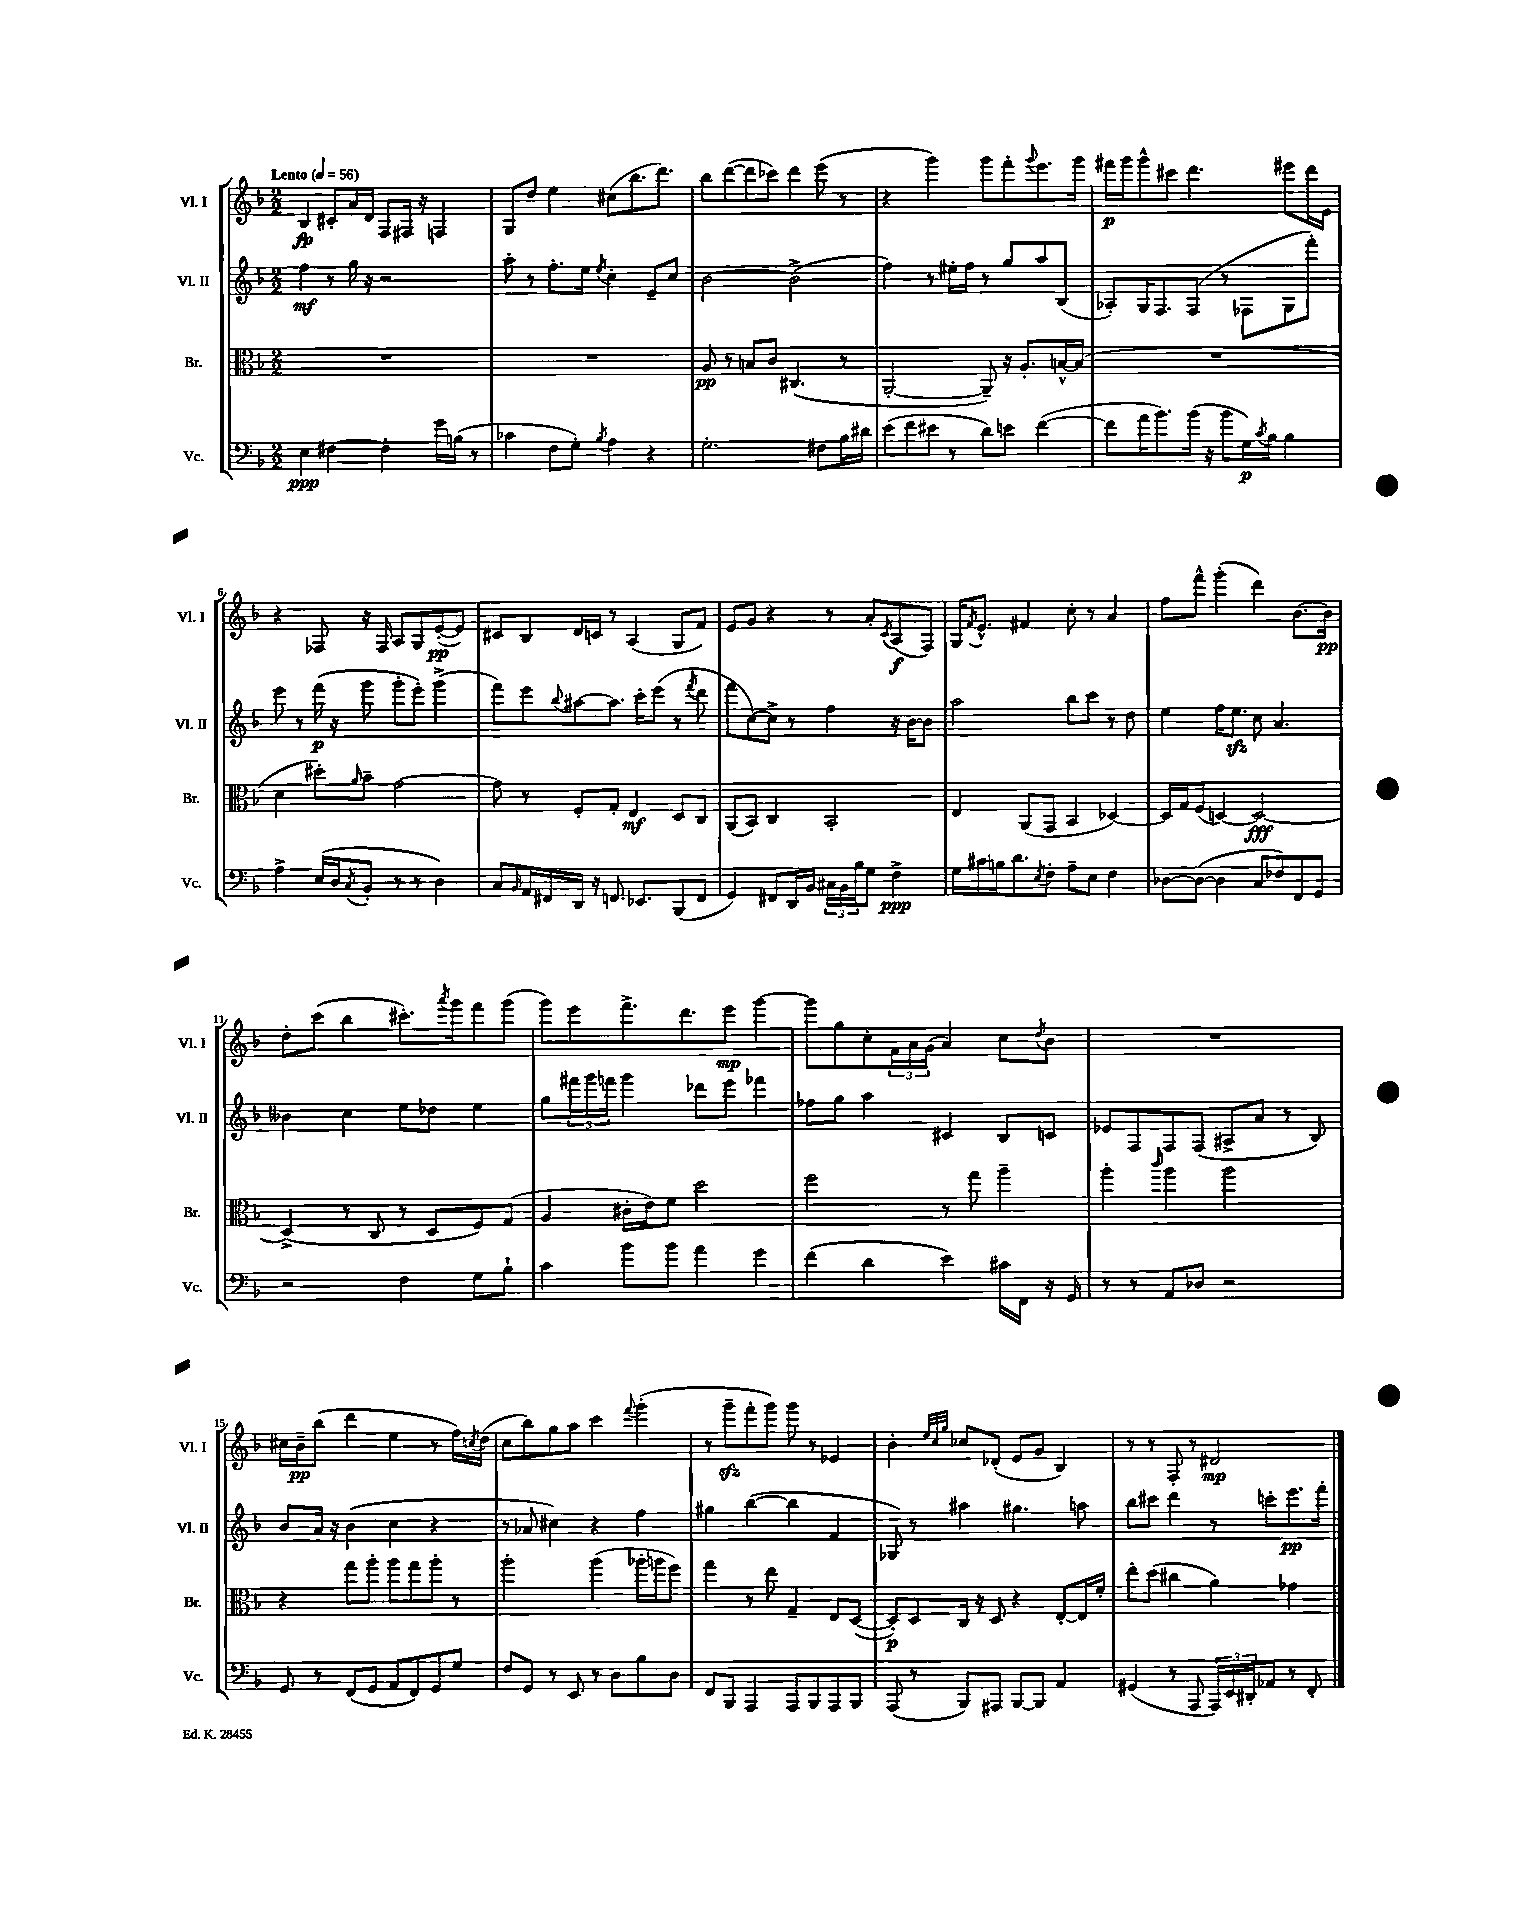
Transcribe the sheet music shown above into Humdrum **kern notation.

**kern	**dynam	**kern	**dynam	**kern	**dynam	**kern	**dynam
*part4	*part4	*part3	*part3	*part2	*part2	*part1	*part1
*staff4	*staff4	*staff3	*staff3	*staff2	*staff2	*staff1	*staff1
*I"Vc.	*	*I"Br.	*	*I"Vl. II	*	*I"Vl. I	*
*I'Vc.	*	*I'Br.	*	*I'Vl. II	*	*I'Vl. I	*
*clefF4	*	*clefC3	*	*clefG2	*	*clefG2	*
*k[b-]	*	*k[b-]	*	*k[b-]	*	*k[b-]	*
*M2/2	*	*M2/2	*	*M2/2	*	*M2/2	*
*MM56	*	*MM56	*	*MM56	*	*MM56	*
=1	=1	=1	=1	=1	=1	=1	=1
!	!	!	!	!	!	!LO:TX:a:B:t=Lento	!
4E\	ppp	1r	.	4ff\	mf	4B-/	fp
[4F#X\	.	.	.	8r	.	8c#X'/L	.
.	.	.	.	16gg\	.	16a/L	.
.	.	.	.	16r	.	16d/JJ	.
4F#'\]	.	.	.	2r	.	8F/L	.
.	.	.	.	.	.	16F#X/Jk	.
.	.	.	.	.	.	16r	.
16g\LL	.	.	.	.	.	4Fn/	.
(16Bn\JJ	.	.	.	.	.	.	.
8r	.	.	.	.	.	.	.
=2	=2	=2	=2	=2	=2	=2	=2
4c-X\	.	1r	.	8aa'\	.	8G/L	.
.	.	.	.	8r	.	8dd/J	.
8F\L	.	.	.	8.ff'\L	.	4ee\	.
8G'\J)	.	.	.	.	.	.	.
.	.	.	.	16ee\Jk	.	.	.
8qB-/	.	.	.	8qee/	.	.	.
4A\	.	.	.	4cc'\	.	(8cc#X\L	.
.	.	.	.	.	.	8.bb-\	.
4r	.	.	.	8e~/L	.	.	.
.	.	.	.	.	.	8.ddd\J)	.
.	.	.	.	8cc/J	.	.	.
=3	=3	=3	=3	=3	=3	=3	=3
2.G'\	.	8A/	pp	[2b-\	.	8bb-\L	.
.	.	8r	.	.	.	([8ddd\	.
.	.	8Bn/L	.	.	.	8ddd\]	.
.	.	8c/J	.	.	.	8ccc-X\J)	.
.	.	(4.C#X/	.	(2b-^\]	.	4ddd\	.
8F#X\L	.	.	.	.	.	(8eee\	.
16B-\L	.	8r	.	.	.	8r	.
16d#X\JJ	.	.	.	.	.	.	.
=4	=4	=4	=4	=4	=4	=4	=4
(8e\L	.	[2AA'/	.	4ff\)	.	4r	.
8f\	.	.	.	.	.	.	.
8e#X\J	.	.	.	8r	.	4ggg\)	.
8r	.	.	.	16ee#X'\LL	.	.	.
.	.	.	.	16ff\JJ	.	.	.
8d\L)	.	8AA~/])	.	8r	.	8ggg\L	.
8en\J	.	16r	.	8gg/L	.	8fff'\	.
.	.	8.A'/L	.	.	.	.	.
.	.	.	.	.	.	8qqggg/	.
([4f\	.	.	.	8aa/	.	8.eee\	.
.	.	[16Bn^^/L	.	(8B-/J	.	.	.
.	.	(16B/JJ]	.	.	.	16ggg\Jk	.
=5	=5	=5	=5	=5	=5	=5	=5
8f\L]	.	1r	.	8A-X'/L)	.	16fff#X\LL	p
.	.	.	.	.	.	16ggg\J	.
16a\K	.	.	.	16G/K	.	8ggg^^\	.
8.b-\)	.	.	.	8.F/	.	.	.
.	.	.	.	.	.	8ccc#X\J	.
(16b-\Jk	.	.	.	(8F/J	.	4.ddd\	.
16r	.	.	.	.	.	.	.
8b-\L	.	.	.	8r	.	.	.
16G\L)	p	.	.	8F-X\L	.	.	.
8qc/	.	.	.	.	.	.	.
16B-\JJ	.	.	.	.	.	.	.
4B-\	.	.	.	8G\	.	8eee#X\L	.
.	.	.	.	8fff'\J)	.	16ddd\L	.
.	.	.	.	.	.	16e\JJ	.
!!LO:LB:g=z
=6	=6	=6	=6	=6	=6	=6	=6
4A^\	.	4d\	.	8eee\	.	4r	.
.	.	.	.	8r	.	.	.
(16E/LL	.	8dd#X'\L)	.	(16fff\	p	8F-X/	.
16D/J	.	.	.	16r	.	.	.
8qC/	.	16qqa/	.	.	.	.	.
8BB-'/J	.	8b-~\J	.	8ggg\	.	16r	.
.	.	.	.	.	.	16F-/	.
8r	.	[2g\	.	8ggg'\L	.	8A/L	.
8r	.	.	.	8eee'\J)	.	8G/	.
4D\)	.	.	.	(4ggg^\	.	([8e'/	pp
.	.	.	.	.	.	8e/J])	.
=7	=7	=7	=7	=7	=7	=7	=7
8C/L	.	8g\]	.	8fff\L)	.	8c#X/L	.
16qqBB-/	.	.	.	.	.	.	.
16AA/L	.	8r	.	8eee\	.	8B-/	.
16FF#X/	.	.	.	.	.	.	.
.	.	.	.	8qqbb-/	.	.	.
16DD/JJ	.	8F'/L	.	[8aa#X\	.	16d/L	.
16r	.	.	.	.	.	16cn/JJ	.
8.FFn/	.	8G'/J	.	8.aa#\J]	.	8r	.
.	.	4E/	mf	.	.	(4A/	.
8.EE-X/L	.	.	.	16ccc'\KL	.	.	.
.	.	.	.	(8eee\J	.	.	.
(8BBB-/	.	8D/L	.	8r	.	8G/L	.
.	.	.	.	8qfff/	.	.	.
8FF/J	.	8C/J	.	8ddd\	.	8f/J)	.
=8	=8	=8	=8	=8	=8	=8	=8
4GG/)	.	(8AA/L	.	8fff\L	.	8e/L	.
.	.	8BB-/J)	.	[8cc\)	.	8g/J	.
8FF#X/L	.	4C/	.	8cc^\J]	.	4r	.
16DD/L	.	.	.	8r	.	.	.
16BB-/JJ	.	.	.	.	.	.	.
24C#X\LL	.	2BB-'/	.	4ff\	.	8r	.
24BB-\	.	.	.	.	.	.	.
24B-\J	.	.	.	.	.	.	.
8G\J	.	.	.	.	.	8a'/L	.
.	.	.	.	.	.	8qc/	.
4F^\	ppp	.	.	16r	.	(8A/	f
.	.	.	.	[16b-\KL	.	.	.
.	.	.	.	8b-\J]	.	8F/J)	.
=9	=9	=9	=9	=9	=9	=9	=9
16G\LL	.	4E/	.	2aa\	.	16G/KL	.
.	.	.	.	.	.	8qf/	.
16c#X\	.	.	.	.	.	8.e^^/J	.
16Bn\J	.	.	.	.	.	.	.
8.d\	.	.	.	.	.	.	.
.	.	(8AA/L	.	.	.	4f#X/	.
8qE/	.	.	.	.	.	.	.
8F'\J	.	8GG/J	.	.	.	.	.
8A~\L	.	4BB-/	.	8bb-\L	.	8cc'\	.
8E\J	.	.	.	8ccc\J	.	8r	.
4F\	.	[4D-X/)	.	8r	.	4a/	.
.	.	.	.	8dd\	.	.	.
=10	=10	=10	=10	=10	=10	=10	=10
[8D-X\L	.	16D-/LL]	.	4ee\	.	8ff\L	.
.	.	16G/J	.	.	.	.	.
(8D-\J_	.	(8F/J	.	.	.	8fff^^\J	.
4D-\]	.	[4Dn/)	.	16ff\KL	.	(4ggg'\	.
.	.	.	.	8.eezz\J	.	.	.
8C/L	.	2D/_	fff	8cc\	.	4ddd\)	.
8F-X/)	.	.	.	4.a/	.	.	.
8FF/	.	.	.	.	.	[8.b-\L	.
8GG/J	.	.	.	.	.	.	.
.	.	.	.	.	.	16b-\Jk]	pp
!!LO:LB:g=z
=11	=11	=11	=11	=11	=11	=11	=11
2r	.	(4D^/]	.	4b--X\	.	8dd'\L	.
.	.	.	.	.	.	(8ccc\J	.
.	.	8r	.	4cc\	.	4bb-\	.
.	.	8C/	.	.	.	.	.
4F\	.	8r	.	8ee\L	.	8.ccc#X'\L)	.
.	.	8D/L	.	8dd-X\J	.	.	.
.	.	.	.	.	.	8qaaa/	.
.	.	.	.	.	.	16ggg\k	.
8G\L	.	8F/)	.	4ee\	.	8fff\	.
8B-`\J	.	(8G/J	.	.	.	(8ggg\J	.
=12	=12	=12	=12	=12	=12	=12	=12
4c\	.	4A/	.	8gg\L	.	8ggg\L)	.
.	.	.	.	24fff#X\L	.	8eee\	.
.	.	.	.	24ggg\	.	.	.
.	.	.	.	24fffn\JJ	.	.	.
8b-\L	.	16c#X'\LL	.	4ggg\	.	8.fff^\	.
.	.	16e\J)	.	.	.	.	.
8b-\J	.	8f\J	.	.	.	.	.
.	.	.	.	.	.	8.ddd\	.
4a\	.	2dd\	.	8ddd-X\L	.	.	.
.	.	.	.	8eee\J	.	8eee\J	mp
4g\	.	.	.	4fff-X\	.	[4ggg\	.
=13	=13	=13	=13	=13	=13	=13	=13
(4f\	.	2ff\	.	8ff-X\L	.	8ggg\L]	.
.	.	.	.	8gg\J	.	8gg\	.
4d\	.	.	.	4aa\	.	8cc'\	.
.	.	.	.	.	.	24f\L	.
.	.	.	.	.	.	24a\	.
.	.	.	.	.	.	(24g\JJ	.
4e\)	.	8r	.	4c#X/	.	4a/)	.
.	.	8gg\	.	.	.	.	.
16c#X\LL	.	4aa~\	.	8B-/L	.	8cc\L	.
16FF\JJ	.	.	.	.	.	.	.
.	.	.	.	.	.	8qdd/	.
16r	.	.	.	8cn/J	.	8b-\J	.
16GG/	.	.	.	.	.	.	.
=14	=14	=14	=14	=14	=14	=14	=14
8r	.	4aa'\	.	8e-X/L	.	1r	.
8r	.	.	.	8F/	.	.	.
.	.	16qqccc/	.	.	.	.	.
8AA/L	.	4aa\	.	8F/	.	.	.
8D-X/J	.	.	.	(8F/J	.	.	.
2r	.	2aa\	.	8A#X^/L	.	.	.
.	.	.	.	8a/J	.	.	.
.	.	.	.	8r	.	.	.
.	.	.	.	8B-/)	.	.	.
!!LO:LB:g=z
=15	=15	=15	=15	=15	=15	=15	=15
8GG/	.	4r	.	8b-/L	.	16cc#X\LL	.
.	.	.	.	.	.	16b-~\J	pp
8r	.	.	.	16a/Jk	.	(8bb-\J	.
.	.	.	.	16r	.	.	.
(8FF/L	.	8gg\L	.	(4b-\	.	4ddd\	.
8GG/J	.	8aa'\J	.	.	.	.	.
8AA/L	.	8aa\L	.	4cc\	.	4ee\	.
8FF/)	.	8gg\	.	.	.	.	.
8GG/	.	8aa'\J	.	4r	.	8r	.
8G/J	.	8r	.	.	.	16ff\LL)	.
.	.	.	.	.	.	8qccn/	.
.	.	.	.	.	.	(16dd\JJ	.
=16	=16	=16	=16	=16	=16	=16	=16
8F/L	.	2aa'\	.	8r	.	8cc\L	.
8GG/J	.	.	.	8a-X/	.	8bb-\)	.
8r	.	.	.	4cc#X\)	.	8gg\	.
8EE/	.	.	.	.	.	8aa\J	.
8r	.	(4aa\	.	4r	.	4ccc\	.
8D\L	.	.	.	.	.	.	.
.	.	.	.	.	.	8qqfff/	.
8B-\	.	16aa-X'\LL	.	4ff\	.	(4ggg'\	.
.	.	16aan\J	.	.	.	.	.
8D\J	.	8ff\J)	.	.	.	.	.
=17	=17	=17	=17	=17	=17	=17	=17
8FF/L	.	4gg\	.	4gg#X\	.	8r	.
8BBB-/J	.	.	.	.	.	8gggzz~\L	.
4AAA/	.	8r	.	([4bb-\	.	8fff'\	.
.	.	8ee\	.	.	.	8ggg\J)	.
8AAA/L	.	4G~/	.	4bb-\]	.	8ggg\	.
8BBB-/	.	.	.	.	.	8r	.
8AAA/	.	8E/L	.	4f/	.	4e-X/	.
8BBB-/J	.	([8D/J	.	.	.	.	.
=18	=18	=18	=18	=18	=18	=18	=18
(8AAA/	.	8D'/L])	p	8G-X/)	.	4b-'\	.
8r	.	8D/	.	8r	.	.	.
.	.	.	.	.	.	32qqee/LLL	.
.	.	.	.	.	.	32qqcc/	.
.	.	.	.	.	.	32qqgg/JJJ	.
8BBB-/L)	.	16C/Jk	.	4aa#X\	.	8cc-X/L	.
.	.	16r	.	.	.	.	.
8AAA#X/J	.	8D/	.	.	.	(8d-X'/J	.
[8BBB-/L	.	4r	.	4.gg#X\	.	8e/L	.
8BBB-/J]	.	.	.	.	.	8g/J	.
4AA/	.	[8E'/L	.	.	.	4B-/)	.
.	.	16E/L]	.	8aan\	.	.	.
.	.	16f'/JJ	.	.	.	.	.
=19	=19	=19	=19	=19	=19	=19	=19
(4GG#X/	.	8ee'\L	.	8bb-\L	.	8r	.
.	.	(8dd\J	.	8ccc#X\J	.	8r	.
8r	.	4cc#X\	.	4ddd\	.	8F'/	.
8AAA/	.	.	.	.	.	8r	.
24AAA/LL)	.	4a\)	.	8r	.	2d#X/	mp
24EE/	.	.	.	.	.	.	.
24DD#X'/J	.	.	.	.	.	.	.
8AA-X/J	.	.	.	8cccn'\L	.	.	.
8r	.	4g-X\	.	8.eee\	pp	.	.
8FF'/	.	.	.	.	.	.	.
.	.	.	.	16fff'\Jk	.	.	.
==	==	==	==	==	==	==	==
*-	*-	*-	*-	*-	*-	*-	*-
